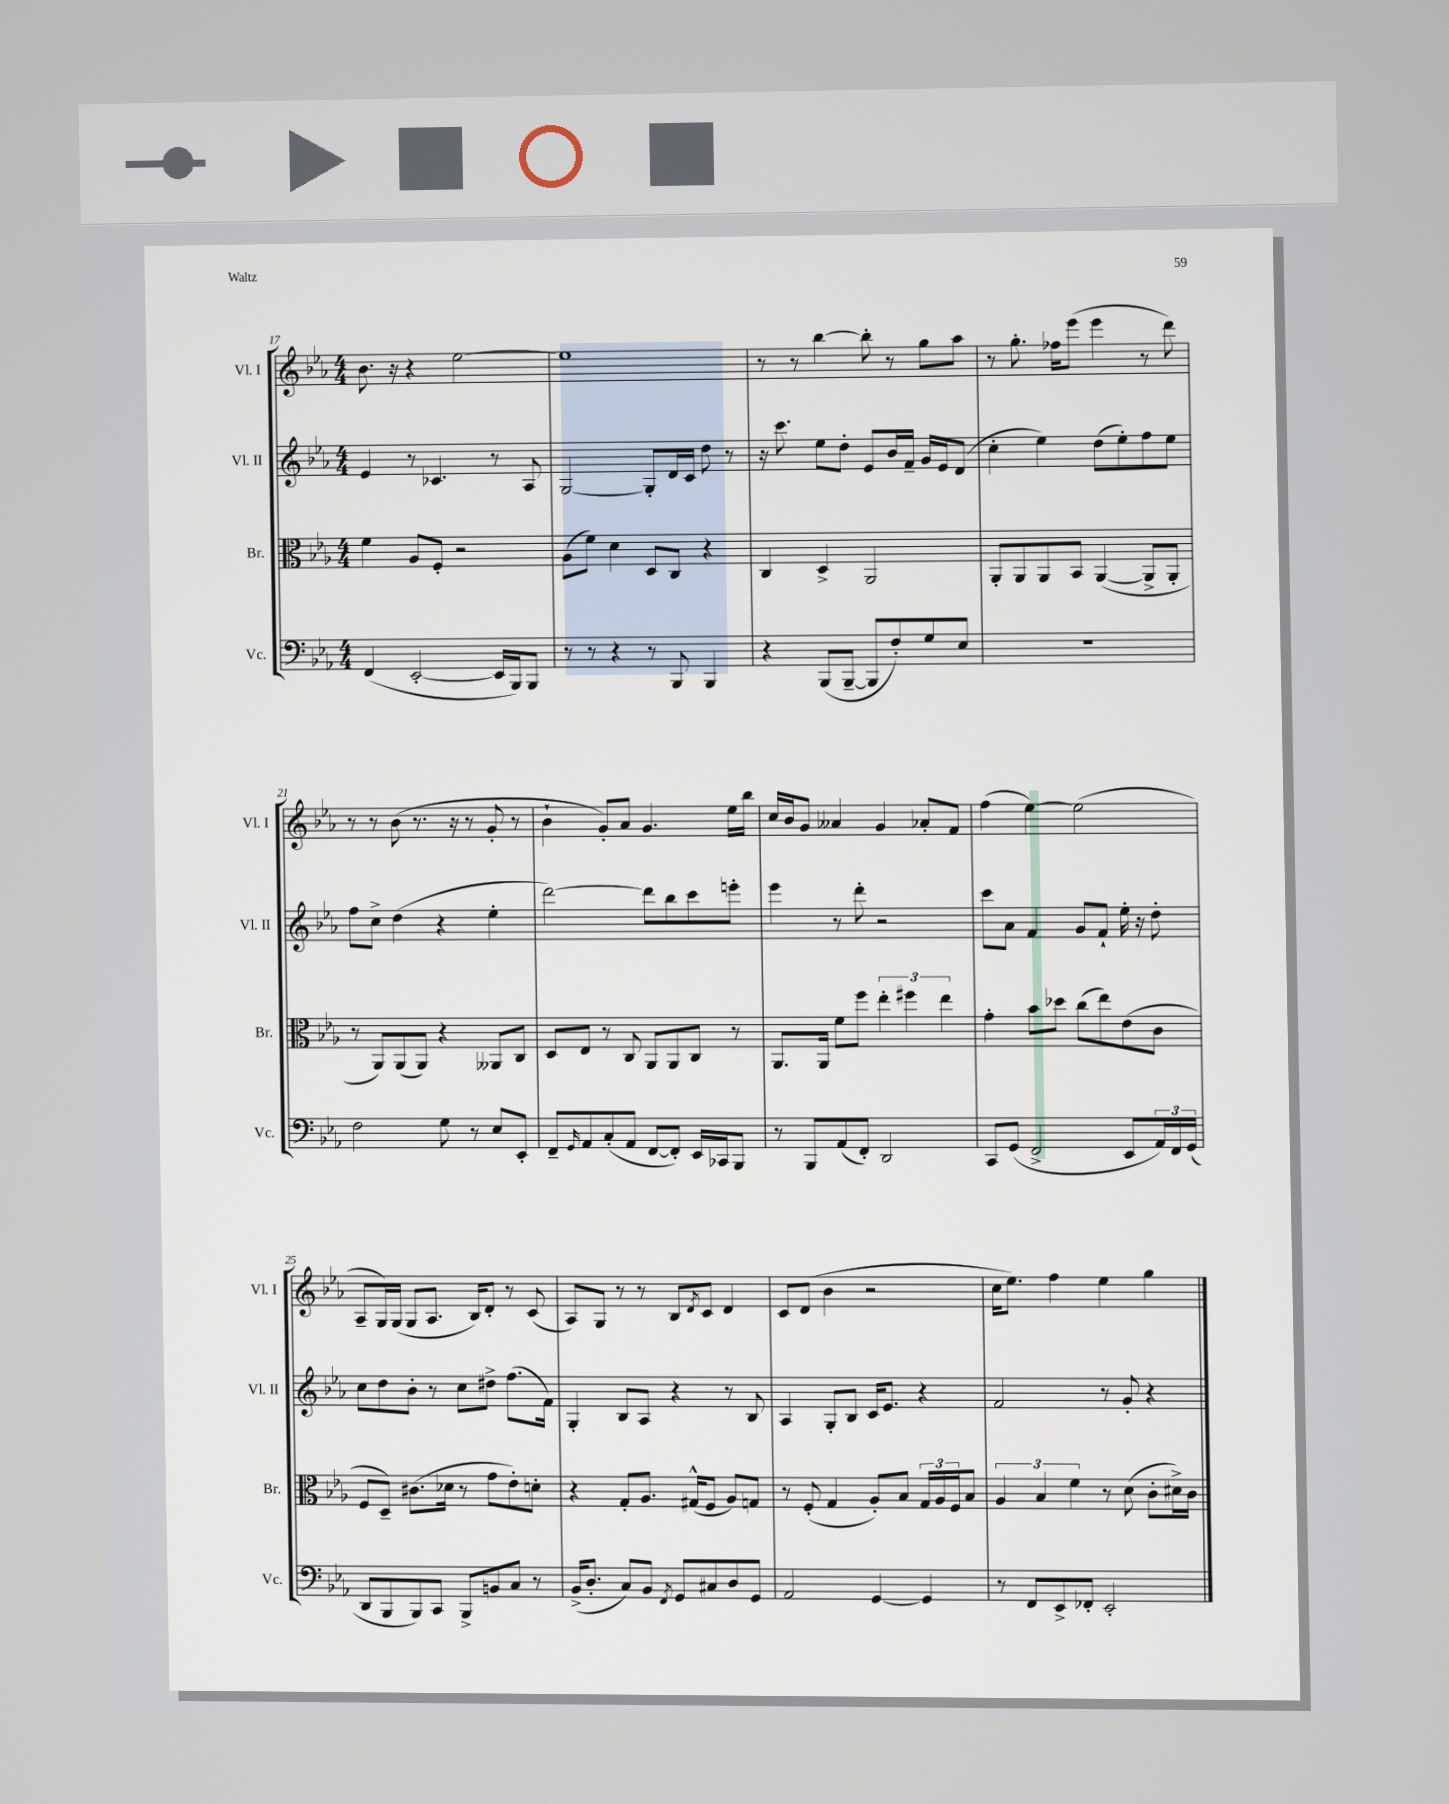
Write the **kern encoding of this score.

**kern	**kern	**kern	**kern
*staff4	*staff3	*staff2	*staff1
*clefF4	*clefC3	*clefG2	*clefG2
*k[b-e-a-]	*k[b-e-a-]	*k[b-e-a-]	*k[b-e-a-]
*M4/4	*M4/4	*M4/4	*M4/4
(4FF	4f	4e-	8.b-
.	.	.	16r
[2EE-'	8A-	8r	4r
.	8F'	4.c-	.
.	2r	.	[2ee-
16EE-]	.	8r	.
16BBB-)	.	.	.
8BBB-	.	8A-	.
=	=	=	=
8r	(8A-	[2G	1ee-]
8r	8f)	.	.
4r	4d	.	.
8r	8D	8G']	.
8BBB-	8C	16d	.
.	.	16c	.
4BBB-	4r	8dd	.
.	.	8r	.
=	=	=	=
4r	4C	16r	8r
.	.	8.ccc	.
.	.	.	8r
(8BBB-	4D^	8ee-	[4bb-
[8BBB-~	.	8dd'	.
8BBB-]	2AA-	8e-	8bb-']
8F')	.	16b-	8r
.	.	16f~	.
8G	.	16g	8gg
.	.	16e-	.
8E-	.	(8d	8aa-
=	=	=	=
1r	8AA-'	4cc'	8r
.	8AA-	.	8.gg'
.	8AA-	4ee-)	.
.	.	.	16ff-
.	8BB-	.	(8eee-
.	([4AA-	(8dd	4eee-
.	.	8ee-')	.
.	8AA-^]	8ff	8r
.	8AA-'	8ee-	8ddd)
=	=	=	=
2F	8r	8ff	8r
.	8AA-)	8cc^	8r
.	(8AA-	(4dd	(8b-
.	8AA-)	.	8.r
8G	4r	4r	.
.	.	.	16r
8r	.	.	8r
8E-	8AA--	4ee-'	8g'
8EE-'	8C	.	8r
=	=	=	=
8FF~	8D	[2ddd)	4b-`
16qqGG	.	.	.
8AA-	8E-	.	.
(8C'	8r	.	8g')
8AA-	8C	.	8a-
[8FF	8AA-	8ddd]	4.g
8FF'])	8AA-	8bb-	.
16EE-	8C	8ccc	.
16CC-	.	.	.
8BBB-	8r	8eee'	16ee-
.	.	.	16bb-
=	=	=	=
8r	8.AA-	4eee-	16cc
.	.	.	16b-
8BBB-	.	.	8g
.	16AA-	.	.
(8AA-	8f	8r	4a--
8FF')	8ff	8ddd'	.
2DD	6ee-'	2r	4g
.	6ff#	.	.
.	.	.	8a-'
.	6ee-	.	.
.	.	.	8f
=	=	=	=
8CC	4g'	8ccc	(4ff
(8GG	.	8a-	.
2FF^	8b-	4f	[4ee-)
.	8dd-	.	.
.	(8cc	8g	(2ee-]
.	8ee-)	8f`	.
8EE-	(8e-	16ee-'	.
.	.	16r	.
24AA-)	8c	8dd'	.
24FF	.	.	.
(24GG	.	.	.
=	=	=	=
8DD	8F	8cc	8A-~
8BBB-	8D~)	8dd	16G)
.	.	.	(16G
8BBB-)	(8.c#	8b-'	8G
8CC	.	8r	8.A-
.	16d-	.	.
8BBB-^	8r	8cc	.
.	.	.	16B-)
8BB	8g	8dd#^	8d'
8C	8e-')	(8.ff	8r
8r	8d'	.	(8c
.	.	16f)	.
=	=	=	=
(16BB-^	4r	4G'	8A-)
8.D'	.	.	.
.	.	.	8G
8C)	8G'	8B-	8r
8BB-	8.A-	8A-	8r
8qFF	.	.	.
8GG	.	4r	8B-
.	(16G#^^	.	.
.	.	.	8qd
8C#	8F	.	8c
8D	8A-)	8r	4d
8GG	8G	8B-	.
=	=	=	=
2AA-	8r	4A-	8c
.	(8F'	.	(8d
.	4G	8G'	4b-
.	.	8B-	.
[4GG	8A-')	16c	2r
.	.	8.e-	.
.	8B-	.	.
4GG]	24G	4r	.
.	24A-	.	.
.	24F	.	.
.	8B-	.	.
=	=	=	=
8r	6A-	2f	16cc
.	.	.	8.ee-)
8FF	.	.	.
.	6B-	.	.
8EE-^	.	.	4ff
.	6f	.	.
8FF-'	.	.	.
2EE-'	8r	8r	4ee-
.	(8d	8g'	.
.	8c'	4r	4gg
.	16d#^)	.	.
.	16c	.	.
==	==	==	==
*-	*-	*-	*-
